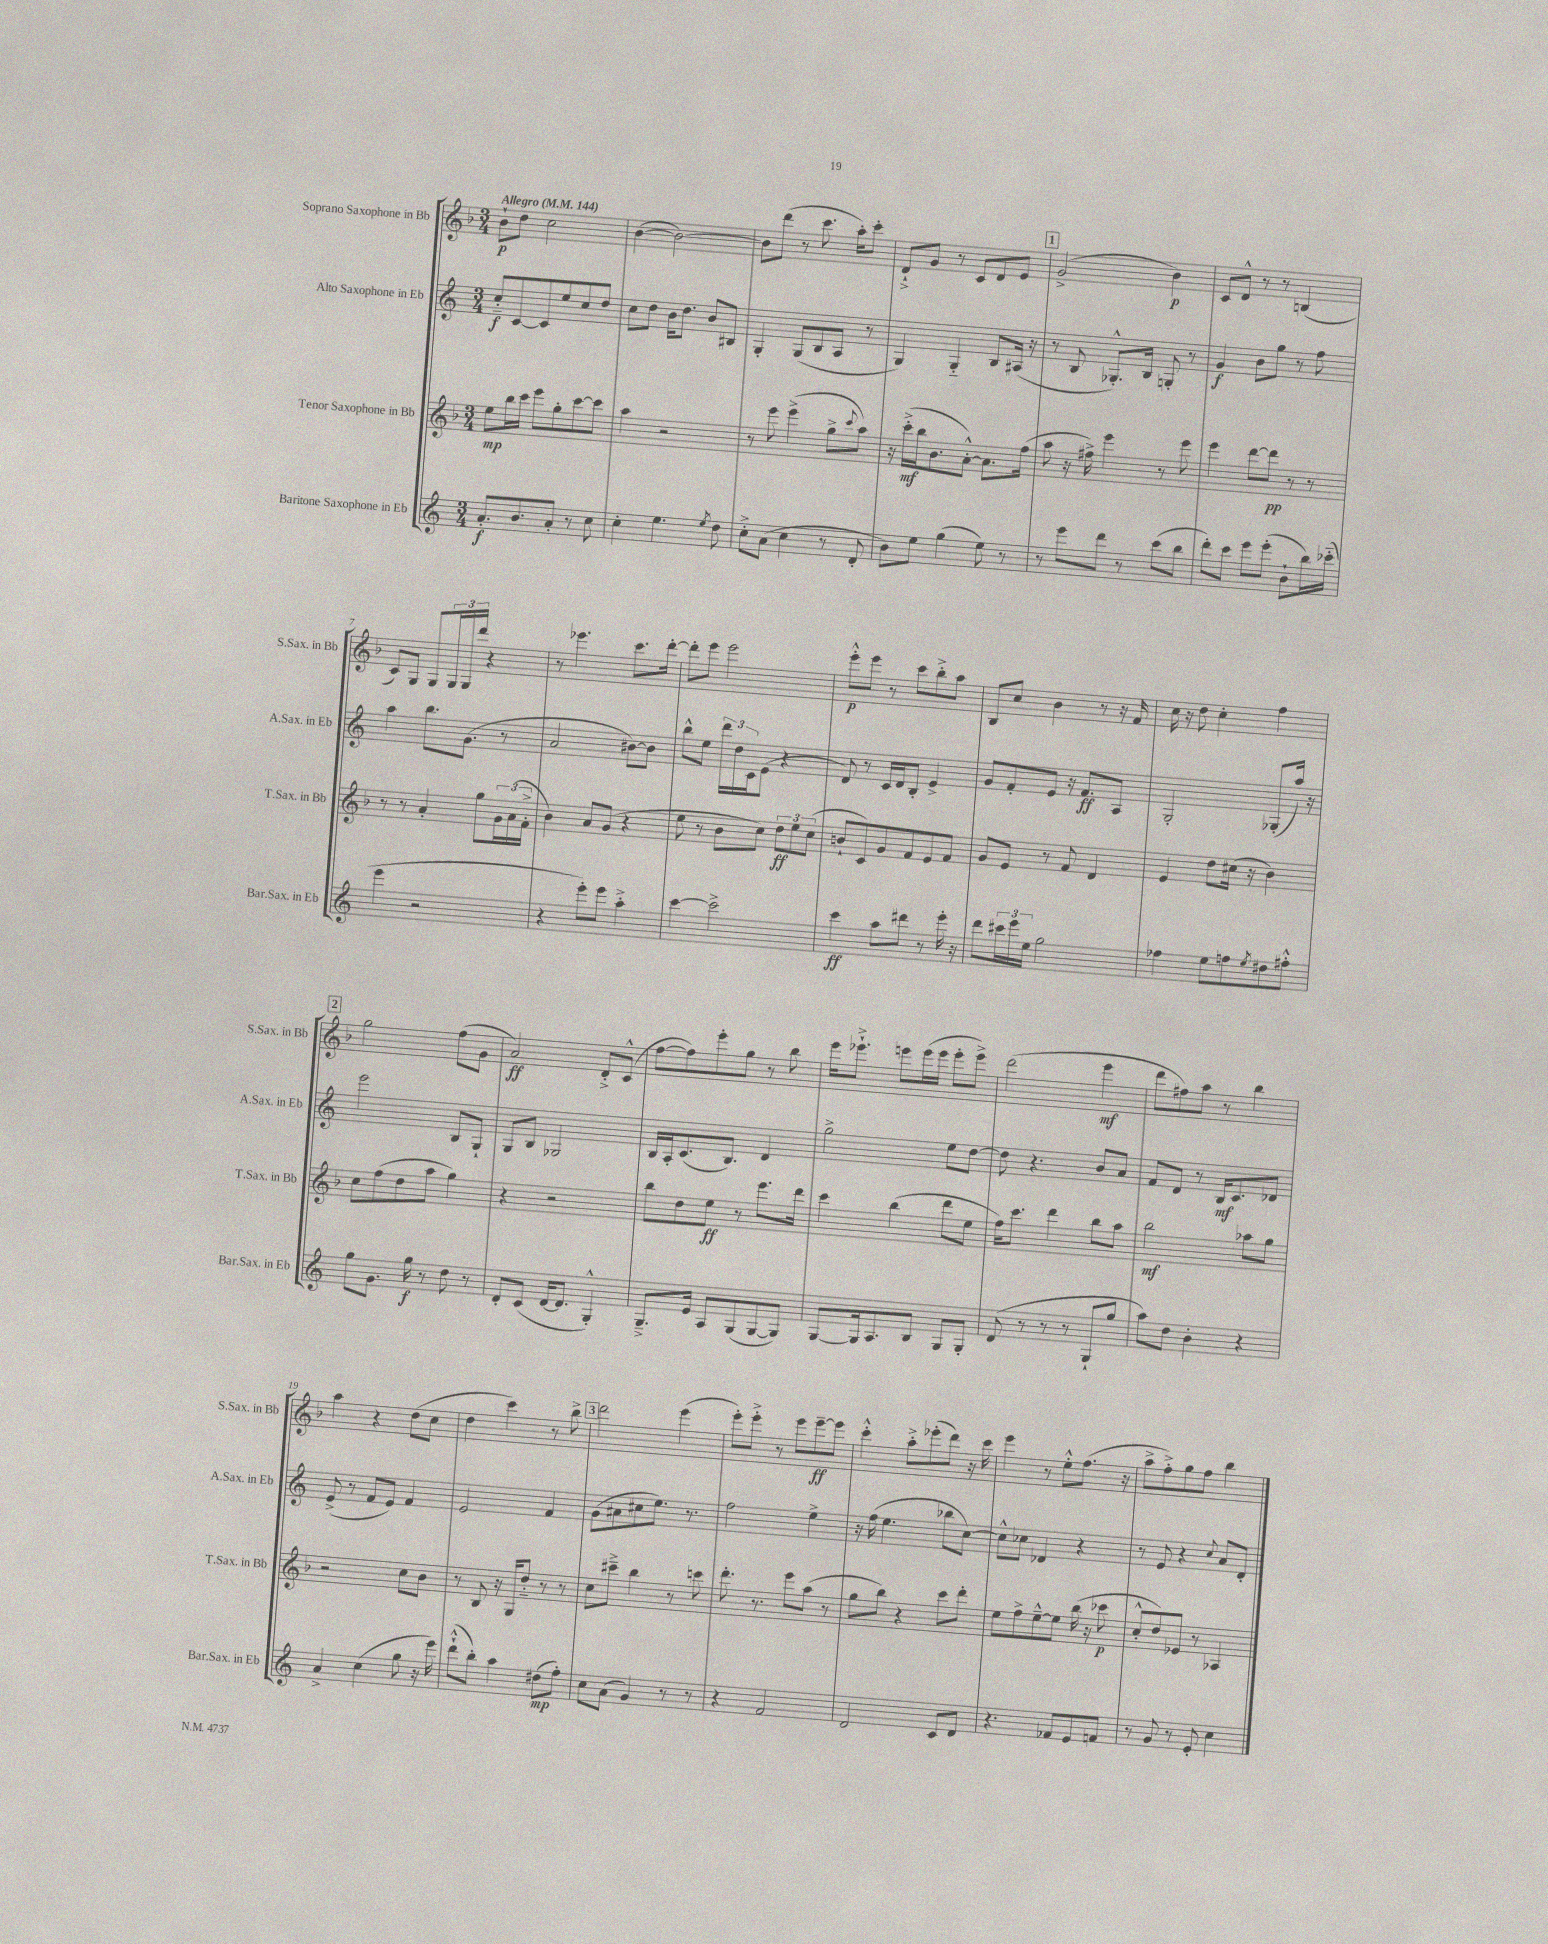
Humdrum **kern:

**kern	**dynam	**kern	**dynam	**kern	**dynam	**kern	**dynam
*part4	*part4	*part3	*part3	*part2	*part2	*part1	*part1
*staff4	*staff4	*staff3	*staff3	*staff2	*staff2	*staff1	*staff1
*I"Baritone Saxophone in Eb	*	*I"Tenor Saxophone in Bb	*	*I"Alto Saxophone in Eb	*	*I"Soprano Saxophone in Bb	*
*I'Bar.Sax. in Eb	*	*I'T.Sax. in Bb	*	*I'A.Sax. in Eb	*	*I'S.Sax. in Bb	*
*clefG2	*	*clefG2	*	*clefG2	*	*clefG2	*
*k[]	*	*k[b-]	*	*k[]	*	*k[b-]	*
*M3/4	*	*M3/4	*	*M3/4	*	*M3/4	*
*MM144	*	*MM144	*	*MM144	*	*MM144	*
=1	=1	=1	=1	=1	=1	=1	=1
!	!	!	!	!	!	!LO:TX:a:B:t=Allegro	!
8.a'/L	f	8ee\L	mp	8cc/L	f	8b-`\L	p
.	.	16bb-\L	.	[8c/	.	8dd\J	.
8.b/	.	16ccc\JJ	.	.	.	.	.
.	.	8eee\L	.	8c/]	.	2cc\	.
8a'/J	.	8gg'\	.	8ee/	.	.	.
8r	.	[8ccc\	.	8cc/	.	.	.
8cc\	.	8ccc\J]	.	8dd/J	.	.	.
=2	=2	=2	=2	=2	=2	=2	=2
4cc'\	.	4aa\	.	8cc\L	.	([4b-\	.
.	.	.	.	8dd\J	.	.	.
4.ee\	.	2r	.	16b\KL	.	2b-\_)	.
.	.	.	.	8.dd\J	.	.	.
.	.	.	.	8b/L	.	.	.
8qee/	.	.	.	.	.	.	.
8dd\	.	.	.	8B#X/J	.	.	.
=3	=3	=3	=3	=3	=3	=3	=3
8cc'^\L	.	8r	.	4G'/	.	8b-\L]	.
(8a\J	.	8eee\	.	.	.	(8ddd\J	.
4cc\	.	(4eee^\	.	(8G/L	.	8r	.
.	.	.	.	8B/	.	8.ccc\	.
8r	.	8gg^\L	.	8A/J	.	.	.
.	.	.	.	.	.	16aa'\KL)	.
.	.	8qqccc/	.	.	.	.	.
8d'/	.	8aa\J)	.	8r	.	8ccc'\J	.
=4	=4	=4	=4	=4	=4	=4	=4
8b\L)	.	16r	.	4G/)	.	8d`^/L	.
.	.	(16ccc'^\LL	mf	.	.	.	.
8ee\J	.	16bb-\J	.	.	.	8g/J	.
.	.	8.b-\	.	.	.	.	.
(4gg\	.	.	.	4G/	.	8r	.
.	.	[8a'^^\J)	.	.	.	8c/L	.
8ee\)	.	8.a\L]	.	8B/L	.	8d/	.
8r	.	.	.	(16A#X/Jk	.	8e/J	.
.	.	(16ff\Jk	.	16r	.	.	.
!!LO:REH:place=s1:t=1
=5	=5	=5	=5	=5	=5	=5	=5
8r	.	8aa\	.	8r	.	(2g^/	.
8eee\L	.	16r	.	8B/	.	.	.
.	.	16ff#X^\)	.	.	.	.	.
8ddd\J	.	4eee\	.	8.G-X'^^/L)	.	.	.
8r	.	.	.	.	.	.	.
.	.	.	.	16B/Jk	.	.	.
(8ccc\L	.	8r	.	8Gn'/	.	4b-\)	p
8bb\J	.	8eee\	.	8r	.	.	.
=6	=6	=6	=6	=6	=6	=6	=6
8ddd'\L)	.	4eee\	.	4g/	f	8c/L	.
8ccc\J	.	.	.	.	.	8d^^/J	.
8eee\L	.	[8ddd\L	.	8b\L	.	8r	.
(8eee'\J	.	8ddd\J]	pp	8gg\J	.	8r	.
8b`\L	.	8r	.	8r	.	(4Bn/	.
16bb\L)	.	8r	.	8ff\	.	.	.
(16ccc-X\JJ	.	.	.	.	.	.	.
!!LO:LB:g=z
=7	=7	=7	=7	=7	=7	=7	=7
4eee\	.	8r	.	4aa\	.	8c/L)	.
.	.	8r	.	.	.	8G/J	.
2r	.	4a'/	.	8.bb\L	.	8G/L	.
.	.	.	.	.	.	24G/L	.
.	.	.	.	.	.	24G/	.
.	.	.	.	(8.g\J	.	.	.
.	.	.	.	.	.	24ddd/JJ	.
.	.	8gg\L	.	.	.	4r	.
.	.	24g\L	.	8r	.	.	.
.	.	(24a\	.	.	.	.	.
.	.	24f'^\JJ	.	.	.	.	.
=8	=8	=8	=8	=8	=8	=8	=8
4r	.	4b-\)	.	2a/	.	8r	.
.	.	.	.	.	.	4.eee-X\	.
8eee'\L)	.	8a/L	.	.	.	.	.
8eee\J	.	(8g/J	.	.	.	.	.
4aa'^\	.	4r	.	[8b#X\L)	.	8.ccc\L	.
.	.	.	.	8b#\J]	.	.	.
.	.	.	.	.	.	[16ddd'\Jk	.
=9	=9	=9	=9	=9	=9	=9	=9
[4ccc\	.	8ee\	.	8bb^^\L	.	8ddd'\L]	.
.	.	8r	.	8ee\J	.	8eee\J	.
2ccc^\]	.	8b-\L	.	24ddd\LL	.	2eee\	.
.	.	.	.	24dd\	.	.	.
.	.	.	.	24c\J	.	.	.
.	.	8cc\J)	.	(8e\J	.	.	.
.	.	12dd\L	ff	4r	.	.	.
.	.	12ee\	.	.	.	.	.
.	.	(12cc\J	.	.	.	.	.
=10	=10	=10	=10	=10	=10	=10	=10
4ccc\	ff	8bn`/L	.	8d/)	.	8eee'^^\L	p
.	.	8c/)	.	8r	.	8eee\J	.
8aa\L	.	8g/	.	16c/LL	.	8r	.
.	.	.	.	16d/J	.	.	.
8ddd#X\J	.	8f/	.	8B'/J	.	8ccc\L	.
8r	.	8e/	.	4e^/	.	8bb-'^\	.
16eee'\	.	8f/J	.	.	.	8aa\J	.
16r	.	.	.	.	.	.	.
=11	=11	=11	=11	=11	=11	=11	=11
8ddd\L	.	8g/L	.	8g/L	.	8B-/L	.
24ccc#X\L	.	8e/J	.	8f'/	.	8cc/J	.
24eee\	.	.	.	.	.	.	.
24ee\JJ	.	.	.	.	.	.	.
2gg\	.	8r	.	8e/J	.	4b-\	.
.	.	8f/	.	16r	.	.	.
.	.	.	.	8.f/L	ff	.	.
.	.	4d/	.	.	.	8r	.
.	.	.	.	8A/J	.	16r	.
.	.	.	.	.	.	16f/	.
=12	=12	=12	=12	=12	=12	=12	=12
4ff-X\	.	4e/	.	2G'/	.	16cc\	.
.	.	.	.	.	.	16r	.
.	.	.	.	.	.	8dd\	.
8ee\L	.	8dd\L	.	.	.	4cc'\	.
8ffn\	.	(16cc#X\Jk	.	.	.	.	.
.	.	16r	.	.	.	.	.
8qee/	.	.	.	.	.	.	.
8dd#X\	.	4b-\)	.	(8G-X'/L	.	4ff\	.
8ff#X'^^\J	.	.	.	16aa/Jk)	.	.	.
.	.	.	.	16r	.	.	.
!!LO:LB:g=z
!!LO:REH:place=s1:t=2
=13	=13	=13	=13	=13	=13	=13	=13
8gg\L	.	8cc\L	.	2eee\	.	2gg\	.
8.g\J	.	(8ff\	.	.	.	.	.
.	.	8dd\	.	.	.	.	.
16gg\	f	.	.	.	.	.	.
8r	.	8aa\J	.	.	.	.	.
8dd\	.	4gg\)	.	8B/L	.	(8ff\L	.
8r	.	.	.	8G`/J	.	8g\J	.
=14	=14	=14	=14	=14	=14	=14	=14
8d'/L	.	4r	.	8G/L	.	2a/)	ff
(8c/J	.	.	.	8B/J	.	.	.
[16d/KL	.	2r	.	2G-X/	.	.	.
8.d/J]	.	.	.	.	.	.	.
4G'^^/)	.	.	.	.	.	8d'^/L	.
.	.	.	.	.	.	(8c^^/J	.
=15	=15	=15	=15	=15	=15	=15	=15
8.G~^/L	.	8bb-\L	.	16B/LL	.	[8ff\L	.
.	.	.	.	16A'/J	.	.	.
.	.	8dd\	.	(8.c/	.	8ff\])	.
16e/Jk	.	.	.	.	.	.	.
8A/L	.	8ee\J	ff	.	.	8eee'\	.
.	.	.	.	8.B/J)	.	.	.
(8G/	.	8r	.	.	.	8gg\J	.
[8G/	.	8.eee\L	.	4d/	.	8r	.
8G/J])	.	.	.	.	.	8bb-\	.
.	.	16ddd\Jk	.	.	.	.	.
=16	=16	=16	=16	=16	=16	=16	=16
[8G/L	.	4ccc\	.	2gg^\	.	16eee\KL	.
.	.	.	.	.	.	8.eee-X`^\J	.
16G/k]	.	.	.	.	.	.	.
8.A/	.	.	.	.	.	.	.
.	.	(4bb-\	.	.	.	8eeen\L	.
8B/J	.	.	.	.	.	(16eee\L	.
.	.	.	.	.	.	16eee\JJ	.
8G/L	.	8ddd\L	.	8ee\L	.	8eee'\L	.
8G'/J	.	8ee\J	.	[8dd\J	.	8eee^\J)	.
=17	=17	=17	=17	=17	=17	=17	=17
(8d/	.	16ff\KL)	.	8dd\]	.	(2ddd\	.
.	.	8.ccc\J	.	.	.	.	.
8r	.	.	.	4.r	.	.	.
8r	.	4ddd\	.	.	.	.	.
8r	.	.	.	.	.	.	.
8G`/L	.	8bb-\L	.	8b/L	.	4eee\	mf
8gg/J	.	8aa\J	.	8a/J	.	.	.
=18	=18	=18	=18	=18	=18	=18	=18
8aa\L)	.	2bb-\	mf	8f/L	.	8ddd\L	.
8dd\J	.	.	.	8d/J	.	8ff#X\)	.
4b'\	.	.	.	8r	.	8aa\J	.
.	.	.	.	16B/KL	mf	8r	.
.	.	.	.	8.c/	.	.	.
4r	.	8aa-X\L	.	.	.	4bb-\	.
.	.	8gg\J	.	8d-X/J	.	.	.
!!LO:LB:g=z
=19	=19	=19	=19	=19	=19	=19	=19
4a^/	.	2r	.	(8e^/	.	4aa\	.
.	.	.	.	8r	.	.	.
(4cc\	.	.	.	8f/L	.	4r	.
.	.	.	.	8e/J)	.	.	.
8gg\	.	8cc\L	.	4f/	.	(8dd\L	.
16r	.	8b-\J	.	.	.	8cc\J	.
16eee\)	.	.	.	.	.	.	.
=20	=20	=20	=20	=20	=20	=20	=20
(8ddd`^^\L	.	8r	.	2e/	.	4dd\	.
8bb'\J)	.	8B-/	.	.	.	.	.
4aa\	.	16r	.	.	.	4ccc\)	.
.	.	16G/KL	.	.	.	.	.
.	.	8dd/J	.	.	.	.	.
(8dd#X\L	mp	8r	.	4f/	.	8r	.
8ff'\J)	.	8r	.	.	.	8bb-^\	.
!!LO:REH:place=s1:t=3
=21	=21	=21	=21	=21	=21	=21	=21
8cc\L	.	8cc\L	.	(8g\L	.	2ddd\	.
(8a\J	.	8ccc#X~^\J	.	8a#X\	.	.	.
4g/)	.	4bb-\	.	8cc#X\	.	.	.
.	.	.	.	8.ee\J)	.	.	.
8r	.	8r	.	.	.	(4eee\	.
.	.	.	.	8.r	.	.	.
8r	.	8cccn\	.	.	.	.	.
=22	=22	=22	=22	=22	=22	=22	=22
4r	.	8.ddd'\	.	2ff\	.	8eee'\L)	.
.	.	.	.	.	.	8eee'^\J	.
.	.	8.r	.	.	.	.	.
2f/	.	.	.	.	.	8r	.
.	.	8eee\L	.	.	.	8eee\L	.
.	.	(8aa\J	.	4ee^\	.	[8eee~\	ff
.	.	8r	.	.	.	8eee\J]	.
=23	=23	=23	=23	=23	=23	=23	=23
2d/	.	8gg\L	.	16r	.	4ccc'^^\	.
.	.	.	.	(16ff\	.	.	.
.	.	8bb-\J)	.	4.ee\	.	.	.
.	.	4r	.	.	.	8aa'^\L	.
.	.	.	.	.	.	(8eee-X'\	.
8c/L	.	8ccc\L	.	8bb-X\L	.	8ddd\J)	.
8d/J	.	8ddd'\J	.	[8cc\J)	.	16r	.
.	.	.	.	.	.	16ccc\	.
=24	=24	=24	=24	=24	=24	=24	=24
4.r	.	8ee\L	.	8cc^^\L]	.	4eee\	.
.	.	8ff^\	.	8cc-X\J	.	.	.
.	.	[8ee~^^\	.	4d-X/	.	8r	.
8f-X/L	.	8ee\J]	.	.	.	8ee'^^\L	.
8e/	.	(16bb-\	.	4r	.	(8.ff\J	.
.	.	16r	.	.	.	.	.
8fn/J	.	8ccc-X\	p	.	.	.	.
.	.	.	.	.	.	16r	.
=25	=25	=25	=25	=25	=25	=25	=25
8r	.	8cc'^^/L	.	8r	.	8aa^\L	.
8g/	.	8dd/)	.	8e/	.	8ff'^\)	.
8r	.	8e-X/J	.	4r	.	8gg\	.
8e'/	.	8r	.	.	.	8ff\J	.
.	.	.	.	8qqcc/	.	.	.
4cc\	.	4A-X/	.	8a/L	.	4bb-\	.
.	.	.	.	8d'/J	.	.	.
==	==	==	==	==	==	==	==
*-	*-	*-	*-	*-	*-	*-	*-
